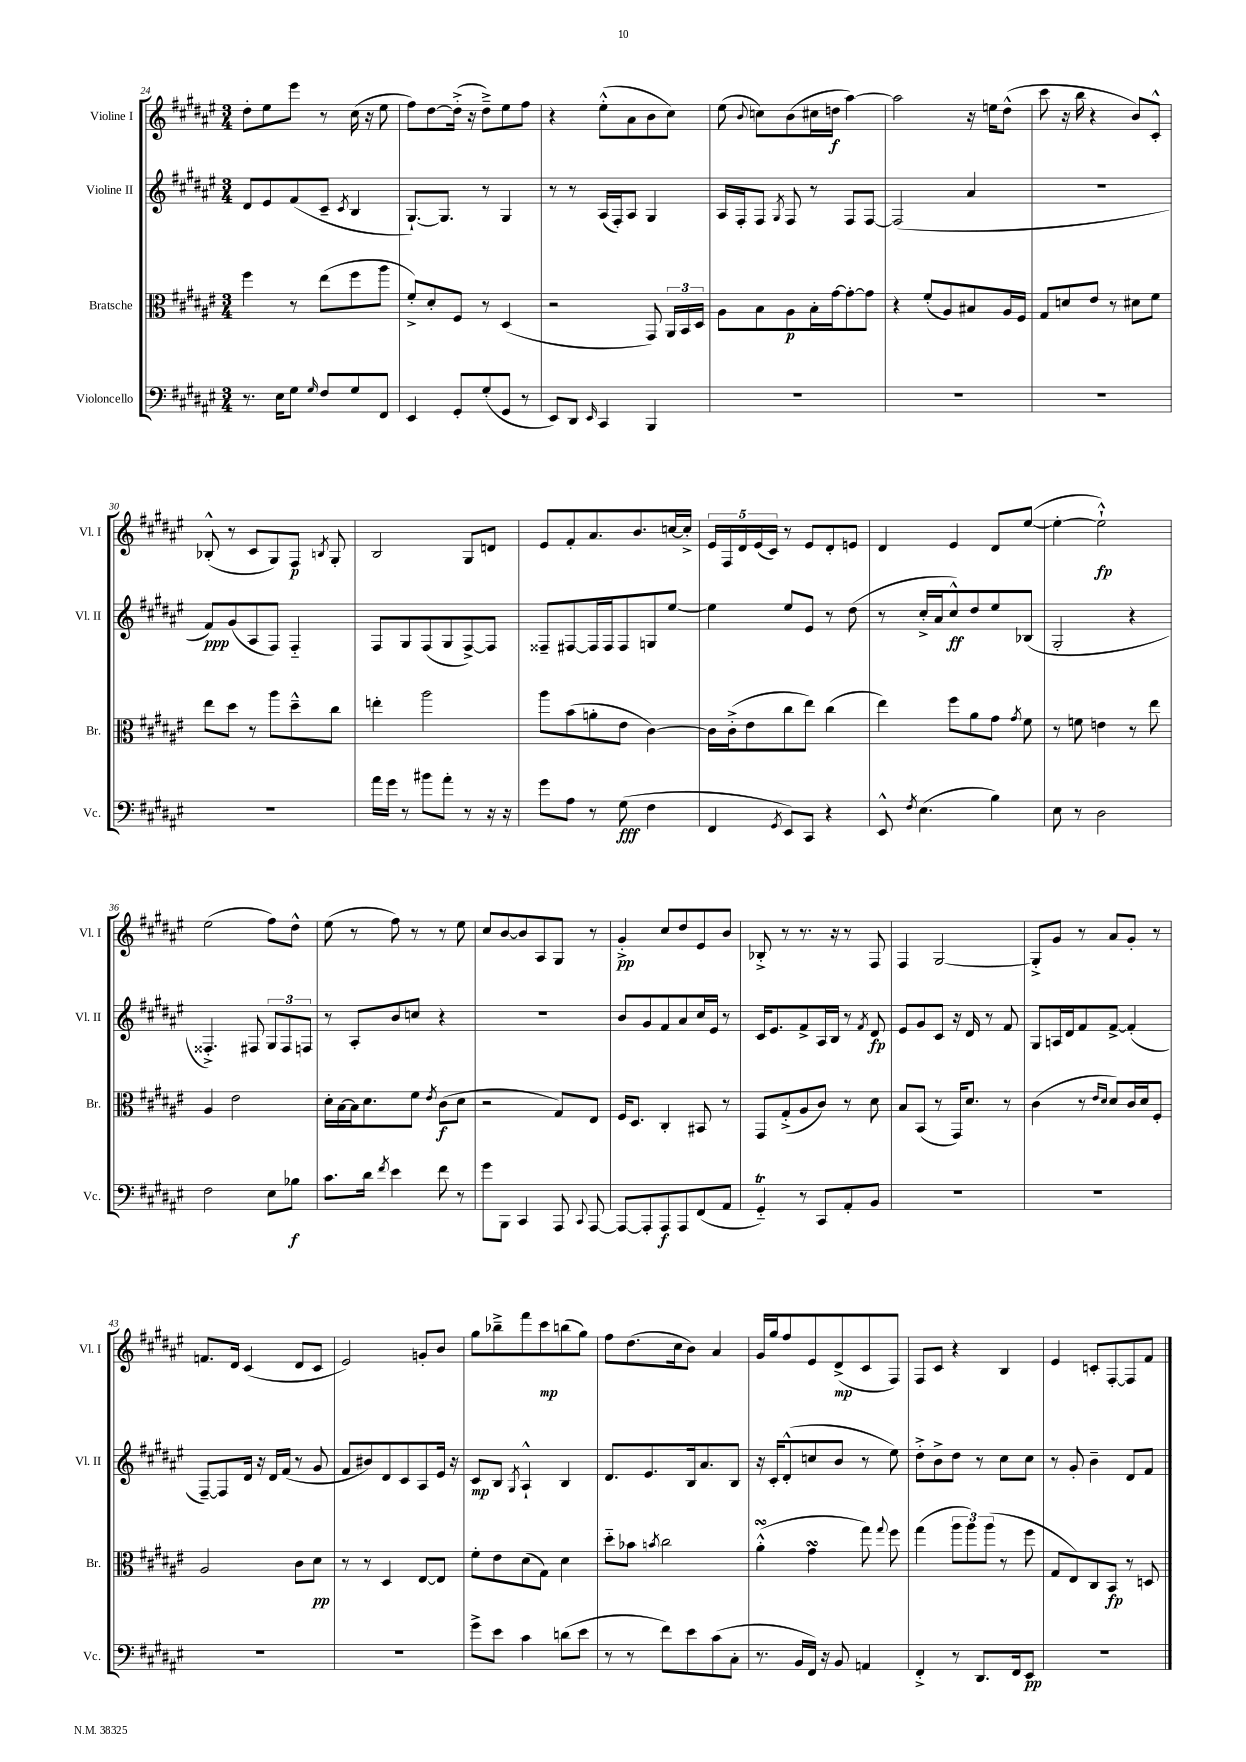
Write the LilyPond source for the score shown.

<<
\new StaffGroup <<
\new Staff = "s0" \with { instrumentName = "Violine I" shortInstrumentName = "Vl. I" } {
    \clef treble \key fis \major \numericTimeSignature \time 3/4
    \autoBeamOff dis''8[-. eis''8 eis'''8] r8 cis''16( r16 eis''8 |
    fis''8[) dis''8~ dis''16]-.->( r16 dis''8[--->) eis''8 fis''8] |
    r4 eis''8[-.-^( ais'8 b'8 cis''8]) |
    eis''8( \appoggiatura { b'8 } c''8[) b'8( cis''16 d''16]\f ais''4~) |
    ais''2 r16 e''16[ dis''8]-^( |
    cis'''8 r16 b''16 r4 b'8[) cis'8]-.-^ |
    bes8-.-^( r8 cis'8[ gis8) fis8]\p \acciaccatura { b8 } gis8-. |
    b2 gis8[ d'8] |
    eis'8[ fis'8-. ais'8. b'8. c''16~ c''16]-.-> |
    \tuplet 5/4 { eis'16[ fis16 dis'16 eis'16( cis'16]) } r8 eis'8[ dis'8-. e'8] |
    dis'4 eis'4 dis'8[ eis''8]~( |
    eis''4~-. eis''2-!-^\fp) |
    eis''2( fis''8[) dis''8]-^ |
    eis''8( r8 fis''8) r8 r8 eis''8 |
    cis''8[ b'8~ b'8 ais8 gis8] r8 |
    gis'4-.->\pp cis''8[ dis''8 eis'8 b'8] |
    bes8-.-> r8 r8. r16 r8 fis8 |
    fis4 gis2~ |
    gis8[-.-> gis'8] r8 ais'8[ gis'8]-. r8 |
    f'8.[ dis'16] cis'4( dis'8[ cis'8] |
    eis'2) g'8[-. b'8] |
    gis''8[ bes''8---> fis'''8 cis'''8\mp b''8( gis''8]) |
    fis''8[ dis''8.( cis''16 b'8]) ais'4 |
    gis'16[ gis''16 fis''8 eis'8 dis'8->\mp( cis'8 fis8]) |
    fis8[ cis'8] r4 b4 |
    eis'4 c'8[-. fis8~-. fis8 fis'8] \bar "|." |
}
\new Staff = "s1" \with { instrumentName = "Violine II" shortInstrumentName = "Vl. II" } {
    \clef treble \key fis \major \numericTimeSignature \time 3/4
    \autoBeamOff dis'8[ eis'8 fis'8( cis'8]-- \acciaccatura { cis'8 } b4 |
    gis8.[~-!) gis8.] r8 gis4 |
    r8 r8 ais16[( fis16-.) ais8] gis4 |
    ais16[ fis16-. fis8] \acciaccatura { gis8 } fis8 r8 fis8[ fis8]~ |
    fis2( ais'4 |
    R2. |
    fis'8[\ppp) gis'8( ais8 fis8]) fis4-_ |
    fis8[ gis8 fis8( gis8 fis8~->) fis8] |
    fisis8[-- fis8~ fis16 fis16 fis8 g8 eis''8]~ |
    eis''4 eis''8[ eis'8] r8 dis''8( |
    r8 cis''16[-.-> ais'16 cis''8-^\ff) dis''8 eis''8 bes8]( |
    gis2-. r4 |
    fisis4.-.->) fis8 \tuplet 3/2 { gis8[ fis8 f8] } |
    r8 ais8[-. b'8 c''8] r4 |
    R2. |
    b'8[ gis'8 fis'8 ais'8 cis''16 eis'16] r8 |
    cis'16[ eis'8. fis'8-> ais16 b16] r8 \acciaccatura { fis'8 } dis'8\fp |
    eis'8[ gis'8 cis'8] r16 dis'16 r8 fis'8 |
    gis8[ a16 dis'16 fis'8 fis'8]~-> fis'4-.( |
    fis8[~--) fis8 dis'16] r16 dis'16[ fis'16]( r8 gis'8 |
    fis'8[ bis'8) dis'8 cis'8 ais8 eis'16] r16 |
    cis'8[\mp b8] \acciaccatura { gis8 } ais4-!-^ b4 |
    dis'8.[ eis'8. b16 ais'8. b8] |
    r16 cis'16[-. dis'8-.-^( c''8 b'8] r8 eis''8) |
    dis''8[-.-> b'8-> dis''8] r8 cis''8[ cis''8] |
    r8 gis'8-. b'4-- dis'8[ fis'8] \bar "|." |
}
\new Staff = "s2" \with { instrumentName = "Bratsche" shortInstrumentName = "Br." } {
    \clef alto \key fis \major \numericTimeSignature \time 3/4
    \autoBeamOff fis''4 r8 eis''8[( fis''8 ais''8] |
    fis'8[-.->) dis'8-. fis8] r8 dis4( |
    r2 gis,8) \tuplet 3/2 { ais,16[ b,16 dis16] } |
    ais8[ b8 ais8\p b16-. gis'16~ gis'8~-. gis'8] |
    r4 fis'8[-.( ais8) bis8 ais16 fis16] |
    gis8[ d'8 eis'8] r8 dis'8[ fis'8] |
    eis''8[ dis''8] r8 ais''8[ dis''8---^ cis''8] |
    e''4-. ais''2 |
    ais''8[ b'8( a'8-. eis'8] cis'4~) |
    cis'16[ cis'16-.->( eis'8 cis''8 eis''8]) cis''4( |
    eis''4) fis''8[ ais'8 gis'8] \acciaccatura { gis'8 } fis'8 |
    r8 f'8 e'4 r8 eis''8 |
    ais4 eis'2 |
    dis'16[-. b16~ b16 dis'8. fis'8] \acciaccatura { eis'8 } cis'8[\f( dis'8] |
    r2 gis8[) eis8] |
    fis16[ dis8.] cis4-. bis,8 r8 |
    gis,8[ gis8-.->( ais8 cis'8]) r8 dis'8 |
    b8[ b,8]( r8 gis,16[) dis'8.] r8 |
    cis'4( r8 \grace { eis'16[ dis'16] } dis'8[) cis'16 dis'16 fis8]-. |
    ais2 cis'8[ dis'8]\pp |
    r8 r8 dis4 eis8[~ eis8] |
    fis'8[-. eis'8 dis'8( gis8]) dis'4 |
    dis''8[-_ bes'8] \acciaccatura { b'8 } cis''2 |
    ais'4-.-^\turn( gis'4\turn gis''8) \appoggiatura { gis''8 } fis''8 |
    gis''4( \tuplet 3/2 { ais''8[ ais''8) ais''8]( } r8 fis''8 |
    gis8[ eis8) cis8 b,8]\fp r8 d8 \bar "|." |
}
\new Staff = "s3" \with { instrumentName = "Violoncello" shortInstrumentName = "Vc." } {
    \clef bass \key fis \major \numericTimeSignature \time 3/4
    \autoBeamOff r8. eis16[ gis8] \grace { gis16 } fis8[ gis8 fis,8] |
    eis,4 gis,8[-. gis8-.( gis,8] r8 |
    eis,8[) dis,8] \grace { eis,16 } cis,4 b,,4 |
    R2. |
    R2. |
    R2. |
    R2. |
    ais'16[ gis'16] r8 bis'8[ ais'8]-. r8 r16 r16 |
    gis'8[ ais8] r8 gis8\fff( fis4 |
    fis,4 \acciaccatura { gis,8 } eis,8[) cis,8] r4 |
    eis,8-^ \acciaccatura { fis8 } eis4.( b4) |
    eis8 r8 dis2 |
    fis2 eis8[ bes8]\f |
    cis'8.[ dis'16] \acciaccatura { fis'8 } eis'4 fis'8 r8 |
    gis'8[ b,,8] cis,4 ais,,8 \appoggiatura { cis,8 } ais,,8~ |
    ais,,8[~ ais,,8-. ais,,8\f ais,,8 fis,8( ais,8] |
    gis,4-_\trill) r8 cis,8[ ais,8-. b,8] |
    R2. |
    R2. |
    R2. |
    R2. |
    gis'8[-> eis'8] cis'4 d'8[( eis'8] |
    r8 r8 fis'8[) eis'8 cis'8( cis8]-. |
    r8. b,16[ fis,16]) r16 b,8 a,4 |
    fis,4-.-> r8 dis,8.[ fis,16 eis,8]\pp |
    R2. \bar "|." |
}
>>
>>
\layout { \context { \Score currentBarNumber = #24 } }
